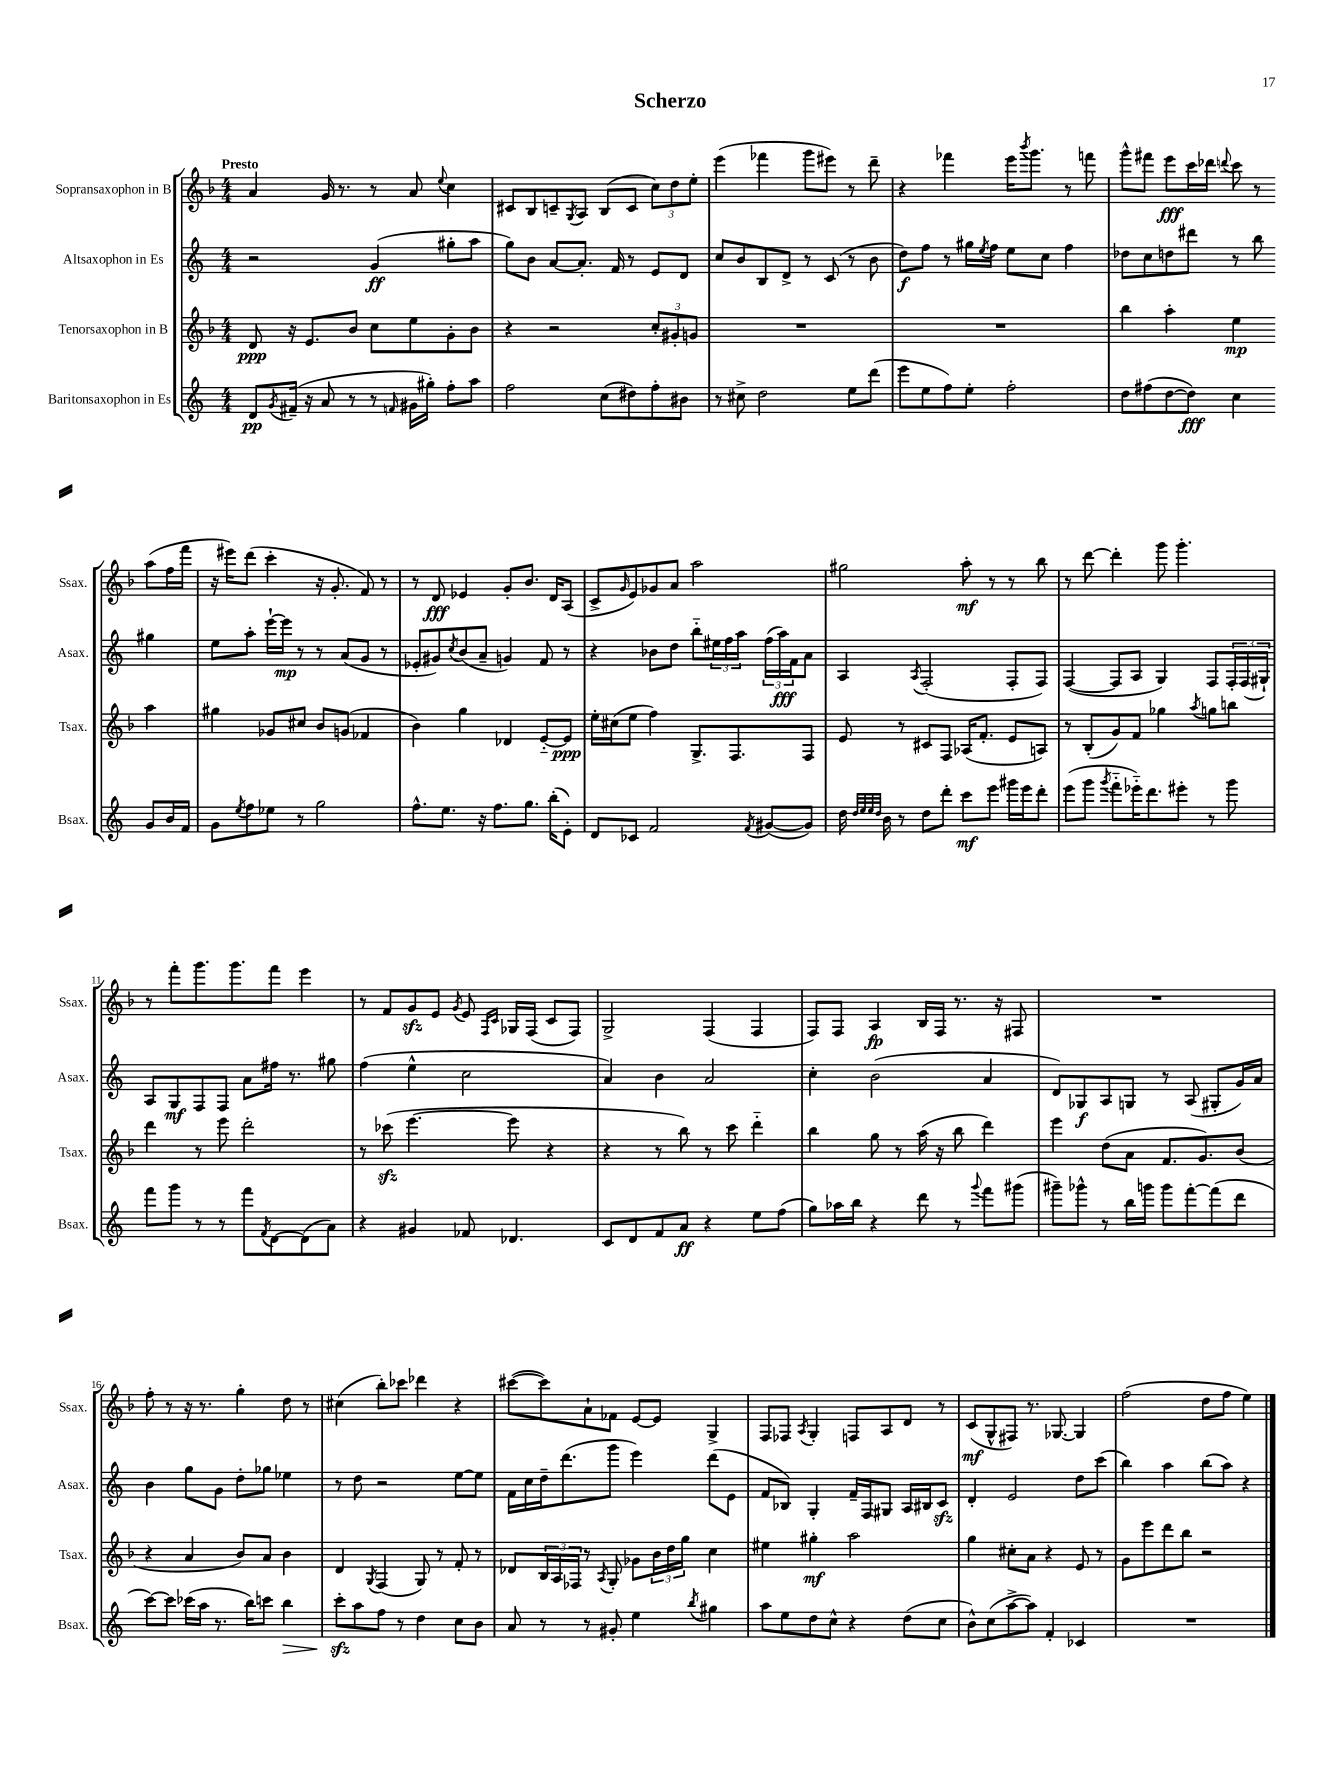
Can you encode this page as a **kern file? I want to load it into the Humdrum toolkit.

**kern	**dynam	**kern	**dynam	**kern	**dynam	**kern	**dynam
*part4	*part4	*part3	*part3	*part2	*part2	*part1	*part1
*staff4	*staff4	*staff3	*staff3	*staff2	*staff2	*staff1	*staff1
*I"Baritonsaxophon in Es	*	*I"Tenorsaxophon in B	*	*I"Altsaxophon in Es	*	*I"Sopransaxophon in B	*
*I'Bsax.	*	*I'Tsax.	*	*I'Asax.	*	*I'Ssax.	*
*clefG2	*	*clefG2	*	*clefG2	*	*clefG2	*
*k[]	*	*k[b-]	*	*k[]	*	*k[b-]	*
*M4/4	*	*M4/4	*	*M4/4	*	*M4/4	*
=1	=1	=1	=1	=1	=1	=1	=1
!	!	!	!	!	!	!LO:TX:a:B:t=Presto	!
8d/L	pp	8d/	ppp	2r	.	4a/	.
8qg/	.	.	.	.	.	.	.
(16f#X~/Jk	.	16r	.	.	.	.	.
16r	.	8.e/L	.	.	.	.	.
8a/	.	.	.	.	.	16g/	.
.	.	.	.	.	.	8.r	.
8r	.	8b-/J	.	.	.	.	.
8r	.	8cc\L	.	(4g/	ff	8r	.
16qqfn/	.	.	.	.	.	.	.
16g#X\LL	.	8ee\	.	.	.	8a/	.
16gg#X'\JJ)	.	.	.	.	.	.	.
.	.	.	.	.	.	8qqee/	.
8ff'\L	.	8g'\	.	8gg#X'\L	.	4cc\	.
8aa\J	.	8b-\J	.	8aa\J	.	.	.
=2	=2	=2	=2	=2	=2	=2	=2
2ff\	.	4r	.	8gg\L)	.	8c#X/L	.
.	.	.	.	8b\J	.	8B-/	.
.	.	2r	.	[8a/L	.	8cn~/	.
.	.	.	.	.	.	8qG/	.
.	.	.	.	8.a'/J]	.	8A/J	.
(8cc\L	.	.	.	.	.	(8B-/L	.
.	.	.	.	16f/	.	.	.
8dd#X\)	.	.	.	8r	.	8c/J	.
8ff'\	.	12cc'/L	.	8e/L	.	12cc\L)	.
.	.	12g#X'/	.	.	.	12dd\	.
8b#X\J	.	.	.	8d/J	.	.	.
.	.	12gn/J	.	.	.	12ee'\J	.
=3	=3	=3	=3	=3	=3	=3	=3
8r	.	1r	.	8cc/L	.	(4eee\	.
8cc#X^\	.	.	.	8b/	.	.	.
2dd\	.	.	.	8B/	.	4fff-X\	.
.	.	.	.	8d^/J	.	.	.
.	.	.	.	8r	.	8ggg\L	.
.	.	.	.	(8c/	.	8eee#X\J)	.
8ee\L	.	.	.	8r	.	8r	.
(8ddd\J	.	.	.	8b\	.	8ddd~\	.
=4	=4	=4	=4	=4	=4	=4	=4
8eee\L	.	1r	.	8dd\L)	f	4r	.
8ee\	.	.	.	8ff\J	.	.	.
8ff\)	.	.	.	8r	.	4fff-X\	.
8ee'\J	.	.	.	16gg#X\LL	.	.	.
.	.	.	.	8qee/	.	.	.
.	.	.	.	16ff\JJ	.	.	.
2ff'\	.	.	.	8ee\L	.	16eee\KL	.
.	.	.	.	.	.	8qbbb-/	.
.	.	.	.	.	.	8.ggg\J	.
.	.	.	.	8cc\J	.	.	.
.	.	.	.	4ff\	.	8r	.
.	.	.	.	.	.	8fffn\	.
=5	=5	=5	=5	=5	=5	=5	=5
8dd\L	.	4bb-\	.	8dd-X\L	.	8ggg^^\L	.
(8ff#X\	.	.	.	8cc\	.	8fff#X\J	.
[8dd\	.	4aa'\	.	8ddn\	.	8eee\L	fff
8dd\J])	fff	.	.	8ddd#X\J	.	16ccc\L	.
.	.	.	.	.	.	16ddd-X\JJ	.
.	.	.	.	.	.	8qqdddn/	.
4cc\	.	4ee\	mp	8r	.	8ccc\	.
.	.	.	.	8bb\	.	8r	.
8g/L	.	4aa\	.	4gg#X\	.	(8aa\L	.
16b/L	.	.	.	.	.	16ff\L	.
16f/JJ	.	.	.	.	.	16fff#\JJ	.
!!LO:LB:g=z
=6	=6	=6	=6	=6	=6	=6	=6
8g\L	.	4gg#X\	.	8ee\L	.	16r	.
.	.	.	.	.	.	16eee#X\KL)	.
8qee/	.	.	.	.	.	.	.
8ff\	.	.	.	8aa'\J	.	(8ddd\J	.
8ee-X\J	.	8g-X/L	.	[16eee`\LL	.	4ccc'\	.
.	.	.	.	16eee\JJ]	mp	.	.
8r	.	8cc#X/J	.	8r	.	.	.
2gg\	.	8b-/L	.	8r	.	16r	.
.	.	.	.	.	.	8.g'/	.
.	.	(8gn/J	.	(8a/L	.	.	.
.	.	4f-X/	.	8g/J	.	8f/)	.
.	.	.	.	8r	.	8r	.
=7	=7	=7	=7	=7	=7	=7	=7
8.ff^^\L	.	4b-\)	.	8e-X'/L	.	8r	.
.	.	.	.	8g#X/)	.	8d/	fff
8.ee\J	.	.	.	.	.	.	.
.	.	.	.	8qcc/	.	.	.
.	.	4gg\	.	(8b/	.	4e-X/	.
16r	.	.	.	8a~/J	.	.	.
8.ff\L	.	.	.	.	.	.	.
.	.	4d-X/	.	4gn/)	.	8g'/L	.
8.gg\J	.	.	.	.	.	8.b-/J	.
.	.	[8e/L	.	8f/	.	.	.
(16bb'\KL	.	.	.	.	.	16d/KL	.
8e'\J)	.	8e/J]	ppp	8r	.	(8A/J	.
=8	=8	=8	=8	=8	=8	=8	=8
8d/L	.	16ee'\LL	.	4r	.	8c^/L	.
.	.	(16cc#X\J	.	.	.	.	.
.	.	.	.	.	.	16qqg/	.
8c-X/J	.	8ee\J	.	.	.	8e/)	.
2f/	.	4ff\)	.	8b-X\L	.	8g-X/	.
.	.	.	.	8dd\J	.	8a/J	.
.	.	8.G^/L	.	8bb\L	.	2aa\	.
.	.	.	.	24ee#X\L	.	.	.
.	.	.	.	24ff\	.	.	.
.	.	8.F/	.	.	.	.	.
.	.	.	.	24aa\JJ	.	.	.
8qf/	.	.	.	.	.	.	.
([8g#X/L	.	.	.	(24ff\LL	.	.	.
.	.	.	.	24aa\)	fff	.	.
.	.	.	.	24f\J	.	.	.
8g#/J])	.	8F/J	.	8a\J	.	.	.
=9	=9	=9	=9	=9	=9	=9	=9
16dd\	.	8e/	.	4A/	.	2gg#X\	.
32qqdd/LLL	.	.	.	.	.	.	.
32qqee/	.	.	.	.	.	.	.
32qqee/	.	.	.	.	.	.	.
32qqdd/JJJ	.	.	.	.	.	.	.
16b\	.	.	.	.	.	.	.
8r	.	8r	.	.	.	.	.
.	.	.	.	8qA/	.	.	.
8dd\L	.	8c#X/L	.	(2F'/	.	.	.
8ddd'\J	.	8F/J	.	.	.	.	.
8ccc\L	mf	(16A-X/KL	.	.	.	8aa'\	mf
.	.	8.f'/J	.	.	.	.	.
8eee\J	.	.	.	.	.	8r	.
16ggg#X\LL	.	8e/L	.	8F'/L	.	8r	.
16eee\J	.	.	.	.	.	.	.
8ddd'\J	.	8An/J)	.	8F/J)	.	8bb-\	.
=10	=10	=10	=10	=10	=10	=10	=10
(8eee\L	.	8r	.	([4F/	.	8r	.
8ggg\J	.	(8B-'/L	.	.	.	[8ddd\	.
8qggg/	.	.	.	.	.	.	.
8fff\L	.	8g/)	.	8F/L]	.	4ddd'\]	.
16eee-X\K)	.	8f/J	.	8A/J	.	.	.
8.ddd\	.	.	.	.	.	.	.
.	.	4gg-X\	.	4G/)	.	8ggg\	.
8eee#X'\J	.	.	.	.	.	4.ggg'\	.
.	.	8qaa/	.	.	.	.	.
8r	.	8ggn\L	.	8F/L	.	.	.
8ggg\	.	8bbn\J	.	24F'/L	.	.	.
.	.	.	.	(24F/	.	.	.
.	.	.	.	24G#X`/JJ)	.	.	.
!!LO:LB:g=z
=11	=11	=11	=11	=11	=11	=11	=11
8fff\L	.	4ddd\	.	8A/L	.	8r	.
8ggg\J	.	.	.	8G/	mf	8fff'\L	.
8r	.	8r	.	8F/	.	8.ggg\	.
8r	.	8eee\	.	8F/J	.	.	.
.	.	.	.	.	.	8.ggg\	.
8fff\L	.	2ddd'\	.	8a\L	.	.	.
8qf/	.	.	.	.	.	.	.
[8d\	.	.	.	16ff#X\Jk	.	8fff\J	.
.	.	.	.	8.r	.	.	.
(8d\]	.	.	.	.	.	4eee\	.
8a\J)	.	.	.	8gg#X\	.	.	.
=12	=12	=12	=12	=12	=12	=12	=12
4r	.	8r	.	(4ff\	.	8r	.
.	.	(8ccc-Xzz\	.	.	.	8f/L	.
4g#X/	.	[4.eee\	.	4ee^^\	.	8gzz/	.
.	.	.	.	.	.	8e/J	.
.	.	.	.	.	.	8qg/	.
8f-X/	.	.	.	2cc\	.	8e/	.
.	.	.	.	.	.	16qqF/LL	.
.	.	.	.	.	.	16qqc/JJ	.
4.d-X/	.	8eee\]	.	.	.	16G-X/LL	.
.	.	.	.	.	.	(16F/JJ	.
.	.	4r	.	.	.	8c/L	.
.	.	.	.	.	.	8F/J)	.
=13	=13	=13	=13	=13	=13	=13	=13
8c/L	.	4r	.	4a/)	.	2G^/	.
8d/	.	.	.	.	.	.	.
8f/	.	8r	.	4b\	.	.	.
8a/J	ff	8bb-\)	.	.	.	.	.
4r	.	8r	.	2a/	.	(4F/	.
.	.	8ccc\	.	.	.	.	.
8ee\L	.	4ddd\	.	.	.	4F/	.
(8ff\J	.	.	.	.	.	.	.
=14	=14	=14	=14	=14	=14	=14	=14
8gg\L)	.	4bb-\	.	4cc'\	.	8F/L)	.
16aa-X\L	.	.	.	.	.	8F/J	.
16bb\JJ	.	.	.	.	.	.	.
4r	.	8gg\	.	(2b\	.	4A/	fp
.	.	8r	.	.	.	.	.
8ddd\	.	(16aa\	.	.	.	16B-/LL	.
.	.	16r	.	.	.	16F/JJ	.
8r	.	8bb-\	.	.	.	8.r	.
8qqggg/	.	.	.	.	.	.	.
8fff\L	.	4ddd\)	.	4a/	.	.	.
.	.	.	.	.	.	16r	.
(8ggg#X\J	.	.	.	.	.	8F#X/	.
=15	=15	=15	=15	=15	=15	=15	=15
8ggg#X~\L)	.	4eee\	.	8d/L)	.	1r	.
8ggg-X^^\J	.	.	.	8G-X/	f	.	.
8r	.	(8dd\L	.	8A/	.	.	.
16bb\LL	.	8a\J	.	8Gn/J	.	.	.
16gggn\JJ	.	.	.	.	.	.	.
8ggg\L	.	8.f/L	.	8r	.	.	.
[8fff'\	.	.	.	(8A/	.	.	.
.	.	8.g/)	.	.	.	.	.
(8fff\]	.	.	.	8G#X'/L	.	.	.
8ddd\J	.	(8b-/J	.	16g/L)	.	.	.
.	.	.	.	16a/JJ	.	.	.
!!LO:LB:g=z
=16	=16	=16	=16	=16	=16	=16	=16
[8ccc\L)	.	4r	.	4b\	.	8ff'\	.
8ccc\J]	.	.	.	.	.	8r	.
(16ccc-X\LL	.	4a/	.	8gg\L	.	16r	.
16aa\JJ	.	.	.	.	.	8.r	.
8.r	.	.	.	8g\J	.	.	.
.	.	8b-/L)	.	8dd'\L	.	4gg'\	.
16bb\KL)	.	.	.	.	.	.	.
8cccn\J	.	8a/J	.	8gg-X\J	.	.	.
!	!LO:HP:b	!	!	!	!	!	!
4bb\	>	4b-\	.	4ee-X\	.	8dd\	.
.	.	.	.	.	.	8r	.
=17	=17	=17	=17	=17	=17	=17	=17
8ccczz'\L	.	4d/	.	8r	.	(4cc#X\	.
8aa\	]	.	.	8dd\	.	.	.
.	.	8qG/	.	.	.	.	.
8ff\J	.	(4F/	.	2r	.	8bb-'\L)	.
8r	.	.	.	.	.	8ccc-X\J	.
4dd\	.	8G/)	.	.	.	4ddd-X\	.
.	.	8r	.	.	.	.	.
8cc\L	.	8f'/	.	[8ee\L	.	4r	.
8b\J	.	8r	.	8ee\J]	.	.	.
=18	=18	=18	=18	=18	=18	=18	=18
8a/	.	8d-X/L	.	16f\LL	.	([8ccc#X\L	.
.	.	.	.	16cc\	.	.	.
8r	.	24B-/L	.	16dd~\J	.	8ccc#\])	.
.	.	24A/	.	.	.	.	.
.	.	.	.	(8.ddd\	.	.	.
.	.	24F-X/JJ	.	.	.	.	.
8r	.	8r	.	.	.	8a`\	.
.	.	8qA/	.	.	.	.	.
8g#X'/	.	8G'/	.	8ggg\J	.	8f-X\J	.
4ee\	.	8g-X\L	.	4eee\)	.	[8e/L	.
.	.	24b-\L	.	.	.	8e/J]	.
.	.	24dd\	.	.	.	.	.
.	.	24gg\JJ	.	.	.	.	.
8qbb/	.	.	.	.	.	.	.
4gg#X\	.	4cc\	.	(8ddd\L	.	4G^/	.
.	.	.	.	8e\J	.	.	.
=19	=19	=19	=19	=19	=19	=19	=19
8aa\L	.	4ee#X\	.	8f/L	.	8F/L	.
8ee\	.	.	.	8B-X/J)	.	8F-X/J	.
.	.	.	.	.	.	8qA/	.
8dd\	.	4gg#X'\	mf	4G'/	.	4G'/	.
8cc^^\J	.	.	.	.	.	.	.
4r	.	2aa\	.	16f~/LL	.	8Fn/L	.
.	.	.	.	16F/J	.	.	.
.	.	.	.	8G#X/J	.	8A/	.
(8dd\L	.	.	.	16A/LL	.	8d/J	.
.	.	.	.	16B#X/J	.	.	.
8cc\J	.	.	.	8czz/J	.	8r	.
=20	=20	=20	=20	=20	=20	=20	=20
8b^^\L)	.	4gg\	.	4d'/	.	(8c/L	mf
(8cc\	.	.	.	.	.	8G^^/	.
[8aa^\	.	8cc#X'\L	.	2e/	.	8F#X/J)	.
8aa\J])	.	8a\J	.	.	.	8.r	.
4f'/	.	4r	.	.	.	.	.
.	.	.	.	.	.	[8.G-X/	.
4c-X/	.	8e/	.	8dd\L	.	4G-/]	.
.	.	8r	.	(8ccc\J	.	.	.
=21	=21	=21	=21	=21	=21	=21	=21
1r	.	8g\L	.	4bb\)	.	(2ff\	.
.	.	8eee\	.	.	.	.	.
.	.	8ddd\	.	4aa\	.	.	.
.	.	8bb-\J	.	.	.	.	.
.	.	2r	.	(8bb\L	.	8dd\L	.
.	.	.	.	8aa\J)	.	8ff\J	.
.	.	.	.	4r	.	4ee\)	.
==	==	==	==	==	==	==	==
*-	*-	*-	*-	*-	*-	*-	*-
